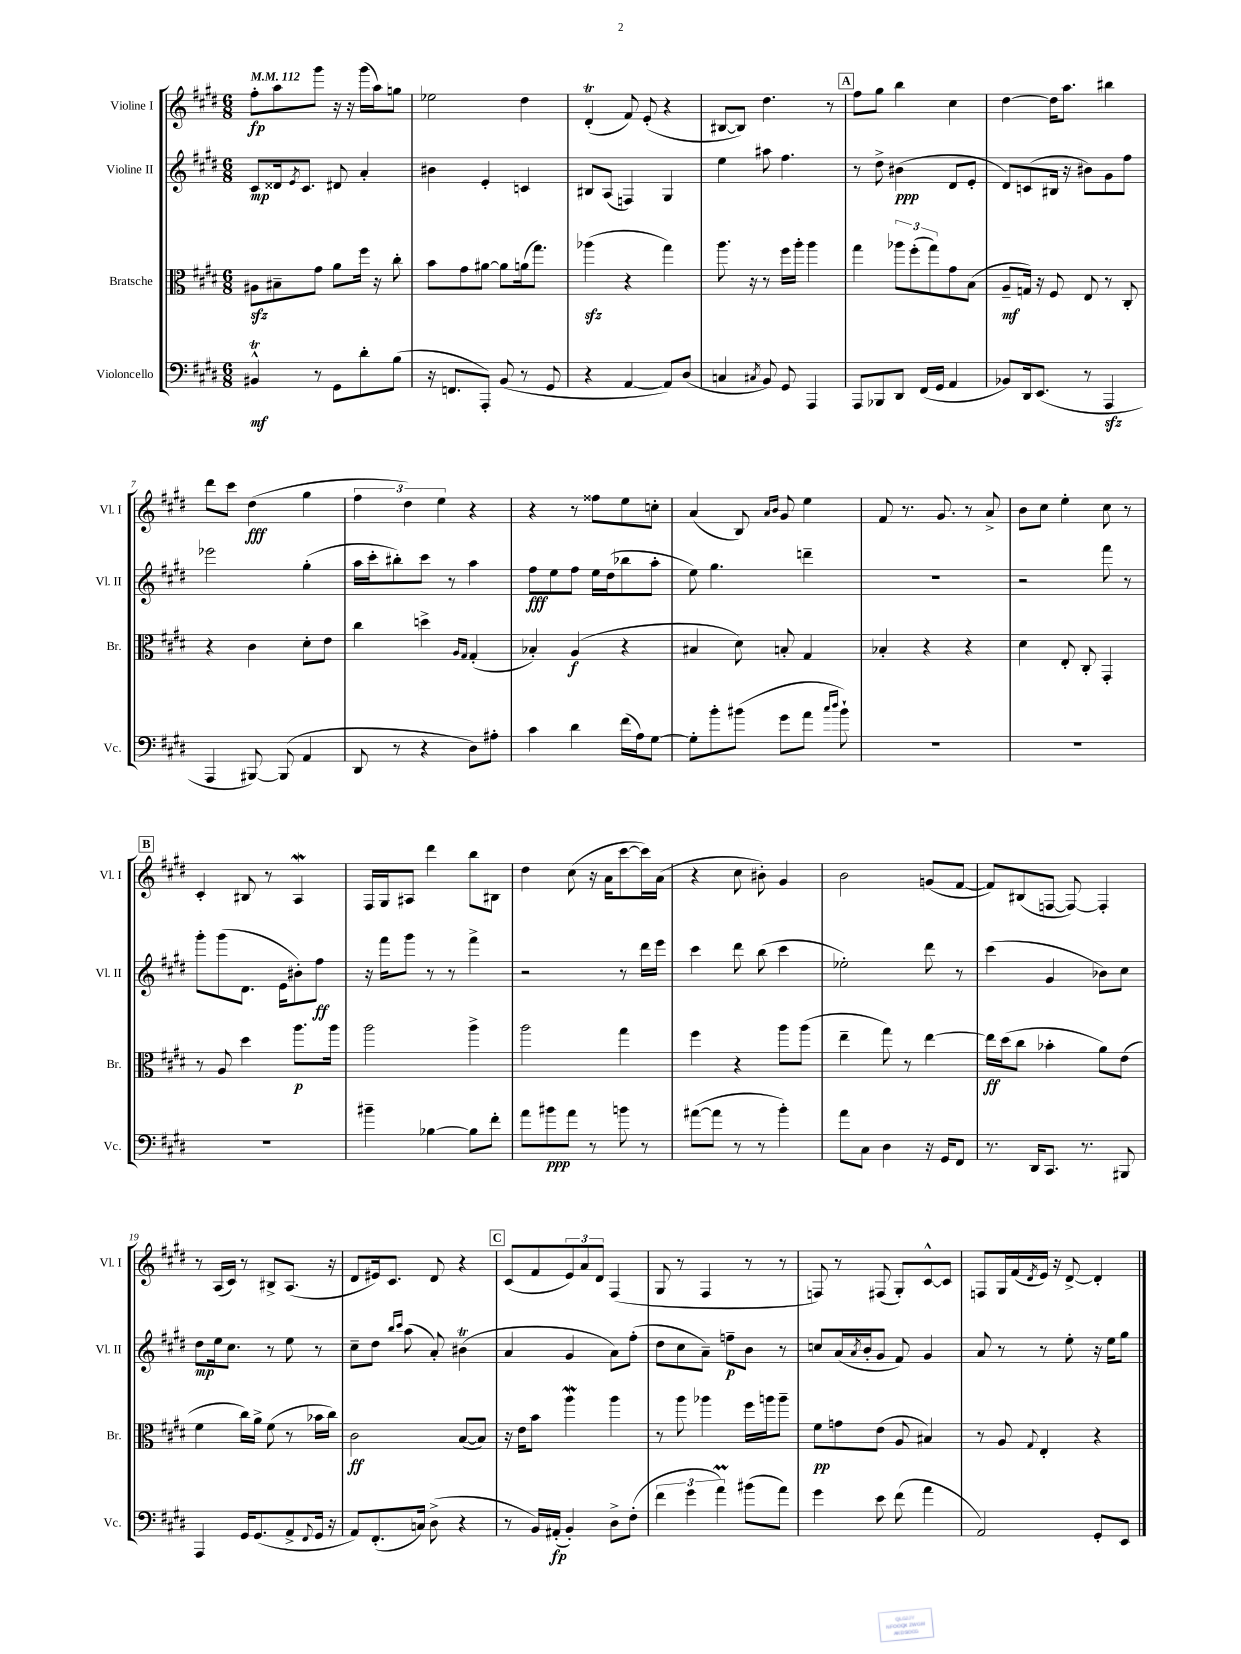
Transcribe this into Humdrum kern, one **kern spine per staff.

**kern	**kern	**kern	**kern
*staff4	*staff3	*staff2	*staff1
*clefF4	*clefC3	*clefG2	*clefG2
*k[f#c#g#d#]	*k[f#c#g#d#]	*k[f#c#g#d#]	*k[f#c#g#d#]
*M6/8	*M6/8	*M6/8	*M6/8
*MM112	*MM112	*MM112	*MM112
4BB#^^/	8A#\L	8c#/L	8ff#'\L
.	8B#~\	16d##/k	8aa\
.	.	8qe/	.
.	.	8.c#/J	.
8r	8g#\J	.	8ggg#\J
8GG#\L	8a\L	8d#/	16r
.	.	.	16r
8d#'\	16ff#\Jk	4a'/	(16ggg#\LL
.	16r	.	16aa\J)
(8B\J	8cc#'\	.	8gg\J
=	=	=	=
16r	8b\L	4b#\	2ee-\
8.FF/L	.	.	.
.	8g#\	.	.
8AAA'/J)	[8a#\J	4e'/	.
(8BB/	8a#\]L	.	.
8r	(16a\k	4c/	4dd#\
.	8.gg#\J)	.	.
8GG#/	.	.	.
=	=	=	=
4r	(4aa-\	8B#/L	(4d#'/
.	.	(8A/J	.
[4AA/	4r	4F/)	8f#/)
.	.	.	(8e'/
8AA/]L)	4gg#\)	4G#/	4r
(8D#/J	.	.	.
=	=	=	=
4C/	8.aa\	4ee\	[8B#/L
.	.	.	8B#/]J)
.	16r	.	.
8qC#/	.	.	.
8BB/)	8r	8aa#\	4.dd#\
8GG#/	16ff#\LL	4.ff#\	.
.	16aa'\JJ	.	.
4AAA/	4aa\	.	.
.	.	.	8r
=	=	=	=
8AAA/L	4gg#\	8r	8ff#\L
8BBB-/	.	8dd#^\	8gg#\J
8DD#/J	12aa-\L	(4b#\	4bb\
.	(12ff#'\	.	.
(16FF#/LL	.	.	.
.	12gg#\)	.	.
16GG#/JJ	.	.	.
4AA/	8g#\	8d#/L	4cc#\
.	(8B\J	8e'/J	.
=	=	=	=
8BB-/L)	8A~/L	8d#/L)	[4dd#\
16DD#/k	16G/Jk)	(8c/	.
(8.EE/J	16r	.	.
.	8F#/	16B#/Jk	16dd#\]LK
.	.	16r	8.aa\J
8r	8E/	8b#\L)	.
4AAA/	8r	8g#\	4bb#\
.	8C#'/	8ff#\J	.
=	=	=	=
4AAA/	4r	2eee-\	8ddd#\L
.	.	.	8ccc#\J
[8BBB#/)	4c#\	.	(4dd#\
(8BBB#/]	.	.	.
4AA/	8d#'\L	(4gg#'\	4gg#\
.	8e\J	.	.
=	=	=	=
8DD#/	4cc#\	16aa\LL	6ff#\
.	.	16ccc#'\J	.
8r	.	8bb#'\)	.
.	.	.	6dd#\)
4r	4dd^\	8ccc#\J	.
.	.	.	6ee\
.	.	8r	.
.	16qqA/LL	.	.
.	16qqG#/JJ	.	.
8D#\L)	(4G#'/	4aa\	4r
8A#'\J	.	.	.
=	=	=	=
4c#\	4B-'/)	8ff#\L	4r
.	.	8ee\	.
4d#\	(4A/	8ff#\J	8r
.	.	16ee\LL	8ff##\L
.	.	(16dd#\J	.
(16f#\LL	4r	8bb-\	8ee\
16A\J)	.	.	.
[8G#\J	.	8aa'\J	8cc'\J
=	=	=	=
8G#'\]L	4B#/	8ee\)	(4a/
8b'\	.	4.gg#\	.
(8b#\J	8d#\)	.	8B/)
.	.	.	16qqa/LL
.	.	.	16qqb/JJ
8g#\L	8B'/	.	8g#/
8a\J	4G#/	4ddd~\	4ee\
16qqcc#/LL	.	.	.
16qqdd#/JJ	.	.	.
8b#`\)	.	.	.
=	=	=	=
2.r	4B-'/	2.r	8f#/
.	.	.	8.r
.	4r	.	.
.	.	.	8.g#/
.	4r	.	8r
.	.	.	8a^/
=	=	=	=
2.r	4d#\	2r	8b\L
.	.	.	8cc#\J
.	8E'/	.	4ee'\
.	8C#'/	.	.
.	4GG#'/	8fff#\	8cc#\
.	.	8r	8r
=	=	=	=
2.r	8r	8ggg#'\L	4c#'/
.	8A/	(8ggg#\	.
.	4dd#\	8.d#\J	8B#/
.	.	.	8r
.	.	16e\LK	.
.	8.aa\L	8b#'\)	4A/
.	.	8ff#\J	.
.	16aa\Jk	.	.
=	=	=	=
4b#~\	2aa\	16r	16F#/LL
.	.	16fff#\LK	16G#/J
.	.	8ggg#\J	8A#/J
[4B-\	.	8r	4ddd#\
.	.	8r	.
8B-\]L	4aa^\	4fff#^\	8bb\L
8f#'\J	.	.	8B#\J
=	=	=	=
8a\L	2aa\	2r	4dd#\
8b#\	.	.	.
8a\J	.	.	(8cc#\
8r	.	.	16r
.	.	.	16a\LK
8b\	4gg#\	8r	[8ccc#\
8r	.	16ddd#\LL	16ccc#\]L)
.	.	16eee\JJ	(16a\JJ
=	=	=	=
([8a#\L	4ff#\	4ccc#\	4r
8a#\]J	.	.	.
8r	4r	8ddd#\	8cc#\
8r	.	(8bb\	8b#'\)
4b'\)	8aa\L	4ccc#\	4g#/
.	(8aa\J	.	.
=	=	=	=
8a\L	4ee~\	2ee-'\)	2b\
8C#\J	.	.	.
4D#\	8gg#\)	.	.
.	8r	.	.
16r	[4ee\	8ddd#\	(8g/L
16GG#/LK	.	.	.
8FF#/J	.	8r	[8f#/J
=	=	=	=
8.r	16ee\]LL	(4ccc#\	8f#/]L)
.	(16dd#\J	.	.
.	8cc#\J	.	(8B#/
16DD#/LK	.	.	.
8.CC#/J	4b-'\	4g#/	[8F/J
.	.	.	8F/_)
8.r	.	.	.
.	8a\L)	8b-\L)	4F'/]
8BBB#/	(8e\J	8cc#\J	.
=	=	=	=
4AAA/	4f#\	8dd#\L	8r
.	.	16ee\k	(16A/LL
.	.	8.cc#\J	16c#/JJ)
16GG#/LK	16cc#\LL)	.	8r
(8.GG#/	16a^\JJ	.	.
.	(8f#\	8r	8B#^/L
8AA^/	8r	8ee\	(8.A/J
8qqFF#/	.	.	.
16GG#/Jk	16b-\LL	8r	.
16r	16cc#\JJ)	.	16r
=	=	=	=
8AA/L)	2c#\	8cc#~\L	8d#/L
(8.FF#'/	.	8dd#\J	16e#/k)
.	.	.	8.c#/J
.	.	16qqbb/LL	.
.	.	16qqccc#/JJ	.
.	.	(8aa\	.
16C/Jk)	.	.	.
(8D#^\	.	8a'/)	8d#/
4r	([8B/L	(4b#\	4r
.	8B/]J)	.	.
=	=	=	=
8r	16r	4a/	(8c#/L
.	16e\LK	.	.
16BB/LL)	8b\J	.	8f#/
(16AA#'/JJ	.	.	.
4BB'/)	4aa\	4g#/	12e/)
.	.	.	12a/
.	.	.	12d#/J
8D#^\L	4aa\	8a\L)	(4F#/
(8F#'\J	.	(8ff#'\J	.
=	=	=	=
6f#\	8r	8dd#\L	8G#/
.	8aa\	8cc#\	8r
6g#\	.	.	.
.	4aa-\	8a~\J)	4F#/
6a\)	.	.	.
.	.	8ff~\L	.
(8b#\L	16ff#\LL	8b\J	8r
.	16aa\J	.	.
8a\J)	8aa~\J	8r	8r
=	=	=	=
4g#\	8f#\L	8cc/L	8F/)
.	8g\	(16a/L	8r
.	.	8qa/	.
.	.	16b'/J	.
8e\	(8e\J	8g#/J	(8F#/
(8f#\	8A/	8f#/)	8G#'/L)
4a\	4B#/)	4g#/	[8c#^^/
.	.	.	8c#/]J
=	=	=	=
2AA/)	8r	8a/	8F/L
.	8A/	8r	16G#/L
.	.	.	(16f#/
.	8qqG#/	.	8qd#/
.	4E'/	8r	16e/JJ)
.	.	.	16r
.	.	8ee'\	[8d#^/
8GG#'/L	4r	16r	4d#'/]
.	.	16ee\LK	.
8EE/J	.	8gg#\J	.
==	==	==	==
*-	*-	*-	*-
